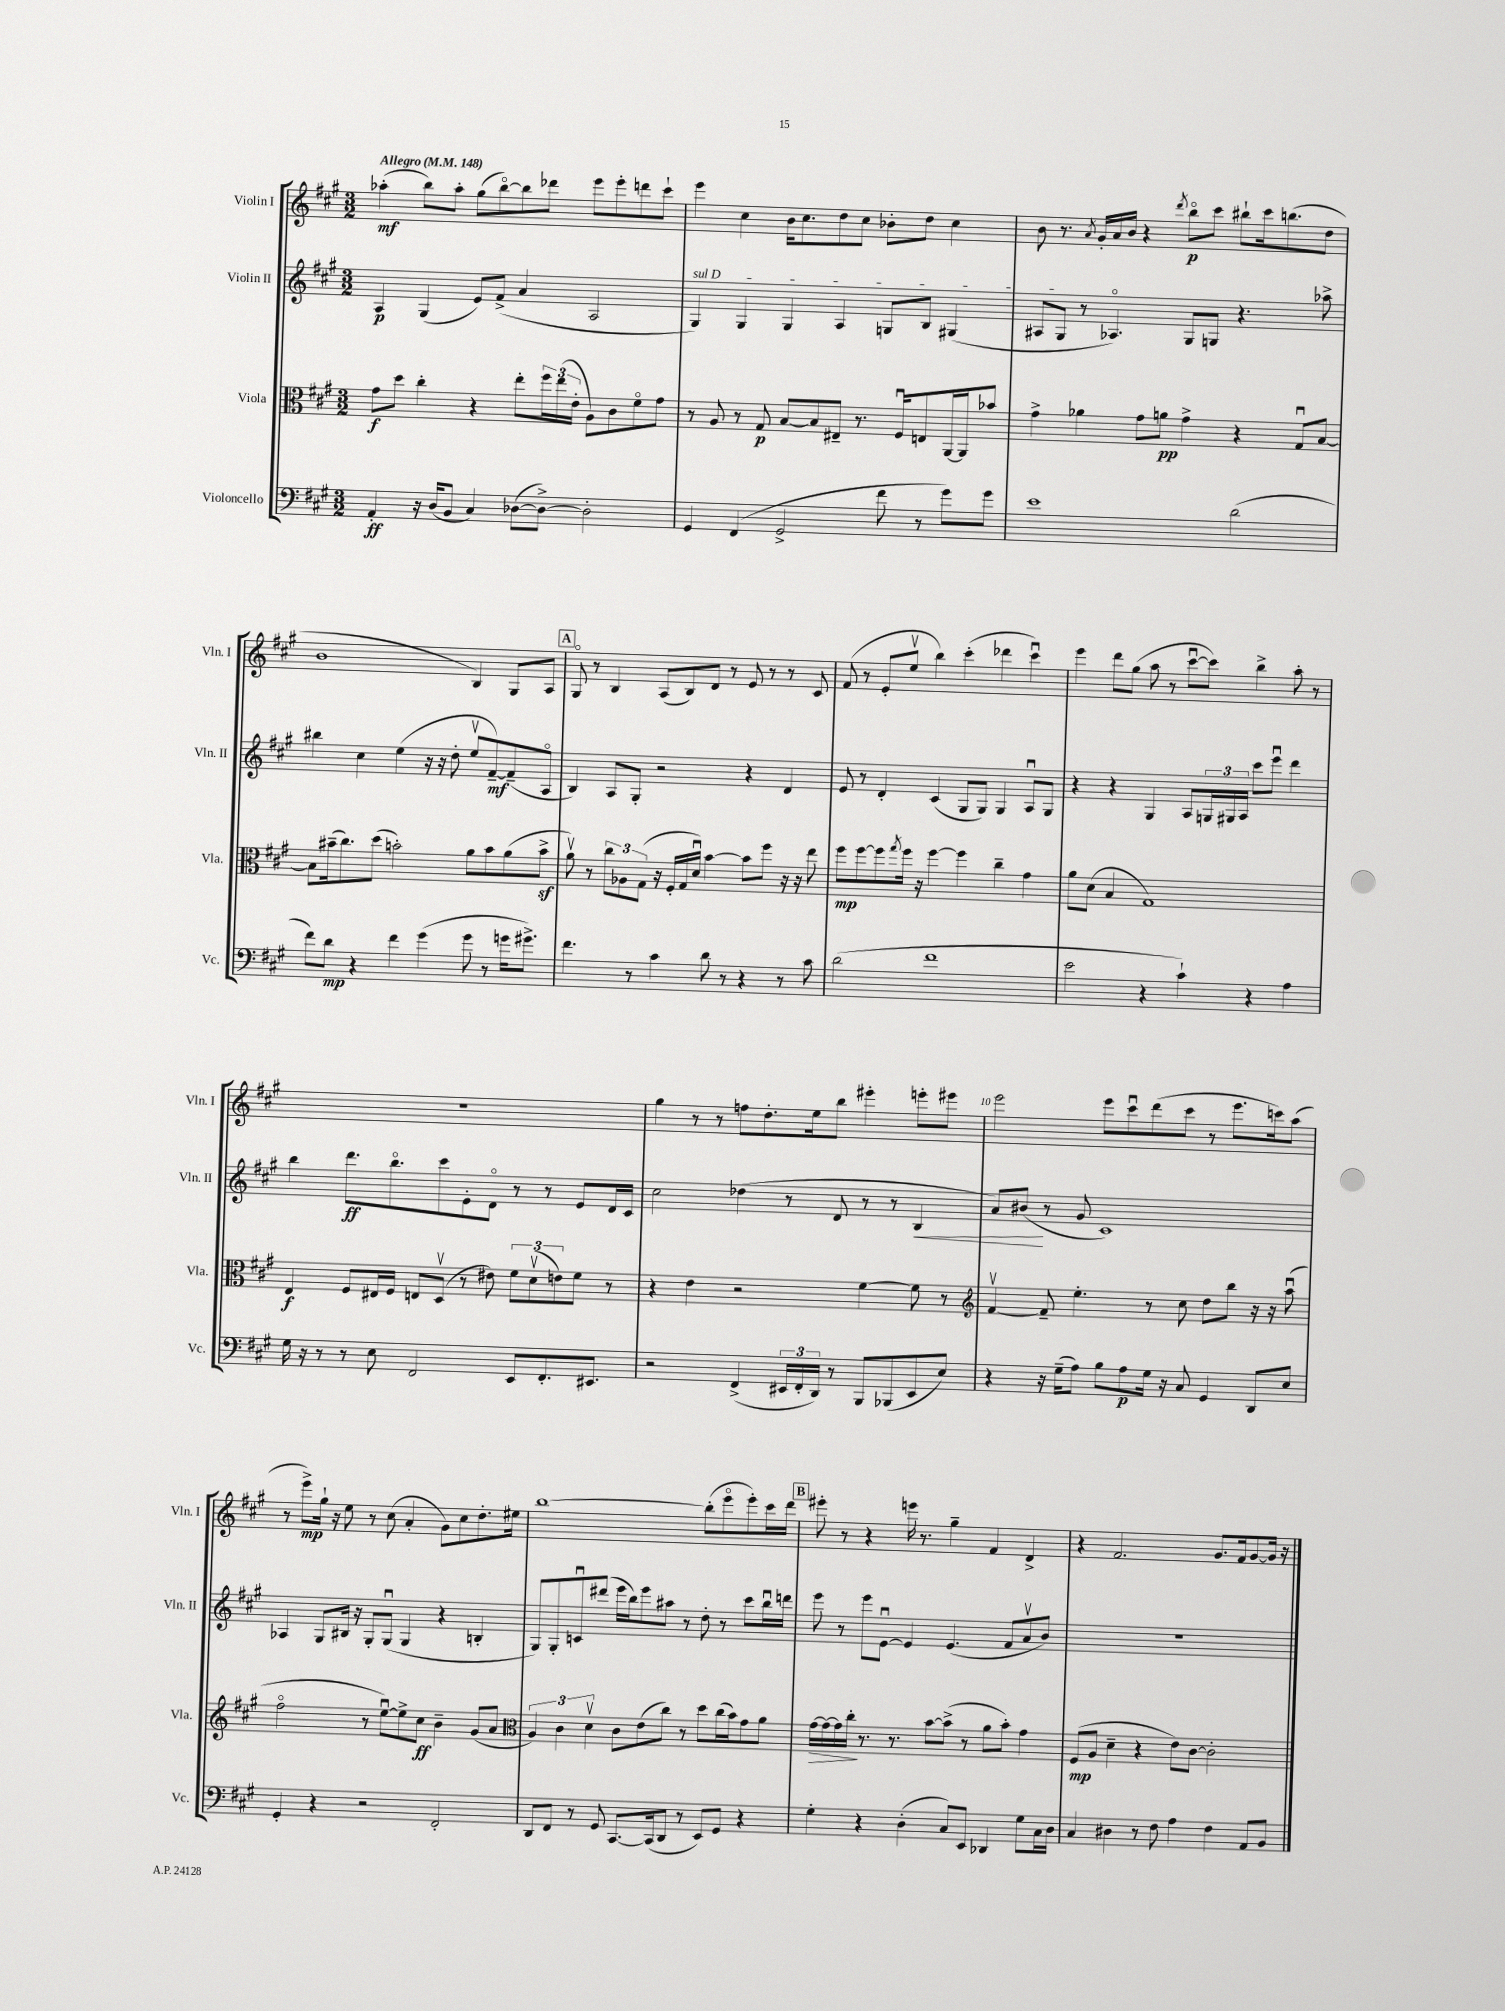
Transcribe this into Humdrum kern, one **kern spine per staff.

**kern	**dynam	**kern	**dynam	**kern	**dynam	**kern	**dynam
*part4	*part4	*part3	*part3	*part2	*part2	*part1	*part1
*staff4	*staff4	*staff3	*staff3	*staff2	*staff2	*staff1	*staff1
*I"Violoncello	*	*I"Viola	*	*I"Violin II	*	*I"Violin I	*
*I'Vc.	*	*I'Vla.	*	*I'Vln. II	*	*I'Vln. I	*
*clefF4	*	*clefC3	*	*clefG2	*	*clefG2	*
*k[f#c#g#]	*	*k[f#c#g#]	*	*k[f#c#g#]	*	*k[f#c#g#]	*
*M3/2	*	*M3/2	*	*M3/2	*	*M3/2	*
*MM148	*	*MM148	*	*MM148	*	*MM148	*
=1	=1	=1	=1	=1	=1	=1	=1
!	!	!	!	!	!	!LO:TX:a:B:t=Allegro	!
4AA'/	ff	8g#\L	f	4A/	p	(4aa-X'\	mf
.	.	8dd\J	.	.	.	.	.
16r	.	4cc#'\	.	(4G#/	.	8bb\L)	.
(16D/KL	.	.	.	.	.	.	.
8BB/J	.	.	.	.	.	8aa-'\J	.
4C#/)	.	4r	.	8e/L)	.	(8gg#\L	.
.	.	.	.	(8f#^/J	.	[8bb\)	.
([8D-X\L	.	8ee'\L	.	4a/	.	8bb\]	.
8D-^\J_)	.	24ff#\L	.	.	.	8ddd-X\J	.
.	.	(24ee\	.	.	.	.	.
.	.	24e'\JJ	.	.	.	.	.
2D-'\]	.	8A\L)	.	2A/	.	8eee\L	.
.	.	8c#\	.	.	.	8eee'\	.
.	.	8f#\	.	.	.	8dddn\	.
.	.	8g#\J	.	.	.	8ccc#`\J	.
=2	=2	=2	=2	=2	=2	=2	=2
!	!	!	!	!LO:TX:a:i:t=sul D	!	!	!
4GG#/	.	8r	.	4G#/)	.	4eee\	.
.	.	8A/	.	.	.	.	.
(4FF#/	.	8r	.	4G#/	.	4cc#\	.
.	.	8G#/	p	.	.	.	.
2GG#^/	.	[8B/L	.	4G#/	.	16b\KL	.
.	.	.	.	.	.	8.cc#\	.
.	.	8B/]	.	.	.	.	.
.	.	8E#X~/J	.	4A/	.	8dd\	.
.	.	8.r	.	.	.	8cc#\J	.
8f#\	.	.	.	8Gn/L	.	8b-X'\L	.
.	.	16F#u/KL	.	.	.	.	.
8r	.	8En/	.	8B/J	.	8dd\J	.
8g#\L)	.	[16AA/L	.	(4G#X/	.	4cc#\	.
.	.	16AA/J]	.	.	.	.	.
8g#\J	.	8b-X/J	.	.	.	.	.
=3	=3	=3	=3	=3	=3	=3	=3
1e	.	4g#^\	.	8A#X/L	.	8b\	.
.	.	.	.	8G#/J	.	8.r	.
.	.	4a-X\	.	8r	.	.	.
.	.	.	.	.	.	8qa/	.
.	.	.	.	.	.	16g#'/LL	.
.	.	.	.	4.A-X/)	.	16a/	.
.	.	.	.	.	.	16b/JJ	.
.	.	8g#\L	.	.	.	4r	.
.	.	8an\J	pp	.	.	.	.
.	.	.	.	.	.	8qddd/	.
.	.	4g#^\	.	8G#/L	.	8bb\L	p
.	.	.	.	8Gn/J	.	8ccc#\J	.
(2d\	.	4r	.	4.r	.	8bb#X`\L	.
.	.	.	.	.	.	16ccc#\k	.
.	.	.	.	.	.	(8.bbn\	.
.	.	8G#u/L	.	.	.	.	.
.	.	[8B/J	.	8aa-X^\	.	8dd\J	.
!!LO:LB:g=z
=4	=4	=4	=4	=4	=4	=4	=4
8f#\L)	.	8B\L]	.	4bb#X\	.	1b	.
8d\J	mp	(16b#X~\k	.	.	.	.	.
.	.	8.cc#\)	.	.	.	.	.
4r	.	.	.	4cc#\	.	.	.
.	.	(8dd\J	.	.	.	.	.
4f#\	.	2bn'\)	.	(4ee\	.	.	.
(4g#\	.	.	.	16r	.	.	.
.	.	.	.	16r	.	.	.
.	.	.	.	8dd'\	.	.	.
8g#\	.	8a\L	.	8eev/L	.	4B/)	.
8r	.	8b\	.	[8f#~/)	mf	.	.
16gn\KL	.	(8a\	.	(8f#~/]	.	8G#/L	.
8.g#X^\J)	.	.	.	.	.	.	.
.	.	8bz^\J	.	8A/J	.	8A/J	.
!!LO:REH:place=s1:t=A
=5	=5	=5	=5	=5	=5	=5	=5
4.f#\	.	8av\)	.	4B/)	.	8G#/	.
.	.	8r	.	.	.	8r	.
.	.	12cc#\L	.	8A/L	.	4B/	.
.	.	12A-X\	.	.	.	.	.
8r	.	.	.	8G#'/J	.	.	.
.	.	(12G#\J	.	.	.	.	.
4c#\	.	16r	.	2r	.	(8A/L	.
.	.	16F#'/LL	.	.	.	.	.
.	.	16G#/	.	.	.	8B/)	.
.	.	16du/JJ)	.	.	.	.	.
8d\	.	[4b\	.	.	.	8d/J	.
8r	.	.	.	.	.	8r	.
4r	.	8b\L]	.	4r	.	8e/	.
.	.	8ff#\J	.	.	.	8r	.
8r	.	16r	.	4d/	.	8r	.
.	.	16r	.	.	.	.	.
8c#\	.	8ee\	.	.	.	8c#/	.
=6	=6	=6	=6	=6	=6	=6	=6
(2d\	.	8ff#\L	mp	8e/	.	(8f#/	.
.	.	[8ff#\	.	8r	.	8r	.
.	.	8ff#\]	.	4d'/	.	8e'/L	.
.	.	8qgg#/	.	.	.	.	.
.	.	16ff#\Jk	.	.	.	8eev/J	.
.	.	16r	.	.	.	.	.
1f#	.	[4ff#\	.	(4c#/	.	4bb\)	.
.	.	4ff#\]	.	8G#/L	.	(4ccc#'\	.
.	.	.	.	8G#/J)	.	.	.
.	.	4cc#~\	.	4G#/	.	4ddd-X\	.
.	.	4g#\	.	8Au/L	.	4ccc#u\)	.
.	.	.	.	8G#/J	.	.	.
=7	=7	=7	=7	=7	=7	=7	=7
2e\	.	8a\L	.	4r	.	4eee\	.
.	.	(8d\J	.	.	.	.	.
.	.	4B/	.	4r	.	8ddd\L	.
.	.	.	.	.	.	(8gg#\J	.
4r	.	1G#)	.	4G#/	.	8aa\	.
.	.	.	.	.	.	8r	.
4c#`\)	.	.	.	8A/L	.	[8ccc#u\L	.
.	.	.	.	24Gn/L	.	8ccc#\J])	.
.	.	.	.	24G#X/	.	.	.
.	.	.	.	24A/JJ	.	.	.
4r	.	.	.	8ccc#\L	.	4bb^\	.
.	.	.	.	8eeeu\J	.	.	.
4A\	.	.	.	4ddd\	.	8aa'\	.
.	.	.	.	.	.	8r	.
!!LO:LB:g=z
=8	=8	=8	=8	=8	=8	=8	=8
16G#\	.	4E/	f	4bb\	.	1.r	.
16r	.	.	.	.	.	.	.
8r	.	.	.	.	.	.	.
8r	.	8F#/L	.	8.ddd\L	ff	.	.
8E\	.	16E#X/L	.	.	.	.	.
.	.	16F#/JJ	.	8.bb\	.	.	.
2FF#/	.	8En/L	.	.	.	.	.
.	.	(8Dv/J	.	8ccc#\	.	.	.
.	.	8r	.	8e'\	.	.	.
.	.	8e#X\)	.	8d\J	.	.	.
8EE/L	.	12f#\L	.	8r	.	.	.
.	.	(12dv\	.	.	.	.	.
8.FF#'/	.	.	.	8r	.	.	.
.	.	12en\)	.	.	.	.	.
.	.	8f#\J	.	8e/L	.	.	.
8.EE#X/J	.	.	.	.	.	.	.
.	.	8r	.	16d/L	.	.	.
.	.	.	.	16c#/JJ	.	.	.
=9	=9	=9	=9	=9	=9	=9	=9
2r	.	4r	.	2cc#\	.	4gg#\	.
.	.	4e\	.	.	.	8r	.
.	.	.	.	.	.	8r	.
(4FF#^/	.	2r	.	(4dd-X\	.	8ffn\L	.
.	.	.	.	.	.	8.dd'\	.
24EE#X/LL	.	.	.	8r	.	.	.
24FF#'/	.	.	.	.	.	.	.
.	.	.	.	.	.	16ee\k	.
24DD/JJ)	.	.	.	.	.	.	.
8r	.	.	.	8d/	.	8bb\J	.
8BBB/L	.	[4f#\	.	8r	.	4eee#X'\	.
(8BBB-X/	.	.	.	8r	.	.	.
!	!	!	!	!	!LO:HP:b	!	!
8EE#/	.	8f#\]	.	4B/	<	8eeen'\L	.
8E/J)	.	8r	.	.	.	8eee#X\J	.
=10	=10	=10	=10	=10	=10	=10	=10
*	*	*clefG2	*	*	*	*	*
4r	.	[4f#v/	.	8a/L)	.	2eee\	.
.	.	.	.	(8b#X/J	.	.	.
16r	.	8f#~/]	.	8r	[	.	.
(16G#~\KL	.	.	.	.	.	.	.
8A\J)	.	4.ee'\	.	8g#/	.	.	.
8B\L	.	.	.	1c#)	.	8eee\L	.
8A\	p	.	.	.	.	8ccc#u\	.
16G#\Jk	.	8r	.	.	.	(8ddd\	.
16r	.	.	.	.	.	.	.
8C#/	.	8cc#\	.	.	.	8ccc#\J	.
4GG#/	.	8dd\L	.	.	.	8r	.
.	.	8bb\J	.	.	.	8.eee\L	.
8DD/L	.	16r	.	.	.	.	.
.	.	16r	.	.	.	16cccn\k)	.
8E/J	.	(8aau\	.	.	.	(8aa\J	.
!!LO:LB:g=z
=11	=11	=11	=11	=11	=11	=11	=11
4GG#'/	.	2ff#\	.	4A-X/	.	8r	.
.	.	.	.	.	.	8eee^\L)	mp
4r	.	.	.	8G#/L	.	16gg#`\Jk	.
.	.	.	.	.	.	16r	.
.	.	.	.	16B#X/Jk	.	8ee\	.
.	.	.	.	16r	.	.	.
2r	.	8r	.	8G#'/L	.	8r	.
.	.	[8eeu\L)	.	(8G#u/J	.	(8cc#\	.
.	.	8ee^\]	.	4G#/	.	4a'/	.
.	.	8cc#\J	ff	.	.	.	.
2FF#'/	.	4b~\	.	4r	.	8g#\L)	.
.	.	.	.	.	.	8cc#\	.
.	.	(8g#/L	.	4Bn'/	.	8.dd'\	.
.	.	8a/J	.	.	.	.	.
.	.	.	.	.	.	16ee#X\Jk	.
=12	=12	=12	=12	=12	=12	=12	=12
*	*	*clefC3	*	*	*	*	*
8DD/L	.	6A/)	.	8G#/L)	.	[1bb	.
8FF#/J	.	.	.	8G#'/	.	.	.
.	.	6c#\	.	.	.	.	.
8r	.	.	.	8cnu/	.	.	.
.	.	6dv\	.	.	.	.	.
8GG#/	.	.	.	(8ddd#X/J	.	.	.
[8.CC#/L	.	8c#\L	.	16eee\LL	.	.	.
.	.	.	.	16bb\J)	.	.	.
.	.	(8e\	.	8eee\	.	.	.
(16CC#/k]	.	.	.	.	.	.	.
8DD/J	.	8cc#\J)	.	8aa#X\J	.	.	.
8r	.	8r	.	8r	.	.	.
8EE/L)	.	8dd\L	.	8dd'\	.	(8bb'\L]	.
8GG#/J	.	(16cc#\L	.	8r	.	8eee\	.
.	.	16b\J)	.	.	.	.	.
4r	.	8g#\	.	8ccc#\L	.	8eee'\)	.
.	.	8a\J	.	16bbu\L	.	16ccc#\L	.
.	.	.	.	16dddn\JJ	.	16ddd\JJ	.
!!LO:REH:place=s1:t=B
=13	=13	=13	=13	=13	=13	=13	=13
!	!	!	!LO:HP:b	!	!	!	!
4G#'\	.	[16g#\LL	>	8eee\	.	8eee#X'\	.
.	.	16g#\_	.	.	.	.	.
.	.	16g#\]	.	8r	.	8r	.
.	.	16cc#'\JJ	.	.	.	.	.
4r	.	8.r	]	8eee\L	.	4r	.
.	.	.	.	[8eu\J	.	.	.
.	.	8.r	.	.	.	.	.
(4D'\	.	.	.	4e/]	.	16eeen\	.
.	.	.	.	.	.	8.r	.
.	.	[8b\L	.	.	.	.	.
8C#/L)	.	(8b^\J]	.	(4.e/	.	4gg#~\	.
8EE/J	.	8r	.	.	.	.	.
4DD-X/	.	8a\L	.	.	.	4f#/	.
.	.	8b'\J)	.	8f#/L	.	.	.
8G#\L	.	4g#\	.	8av/	.	4d^/	.
16C#\L	.	.	.	8b/J)	.	.	.
16D\JJ	.	.	.	.	.	.	.
=14	=14	=14	=14	=14	=14	=14	=14
4C#/	.	(8F#/L	mp	1.r	.	4r	.
.	.	8A/J	.	.	.	.	.
4D#X\	.	4d~\	.	.	.	2.f#/	.
8r	.	4r	.	.	.	.	.
8F#\	.	.	.	.	.	.	.
4A\	.	8e\L)	.	.	.	.	.
.	.	[8c#\J	.	.	.	.	.
4F#\	.	2c#'\]	.	.	.	8.g#/L	.
.	.	.	.	.	.	16f#/k	.
8AA/L	.	.	.	.	.	[8g#/	.
8BB/J	.	.	.	.	.	16g#/Jk]	.
.	.	.	.	.	.	16r	.
==	==	==	==	==	==	==	==
*-	*-	*-	*-	*-	*-	*-	*-
